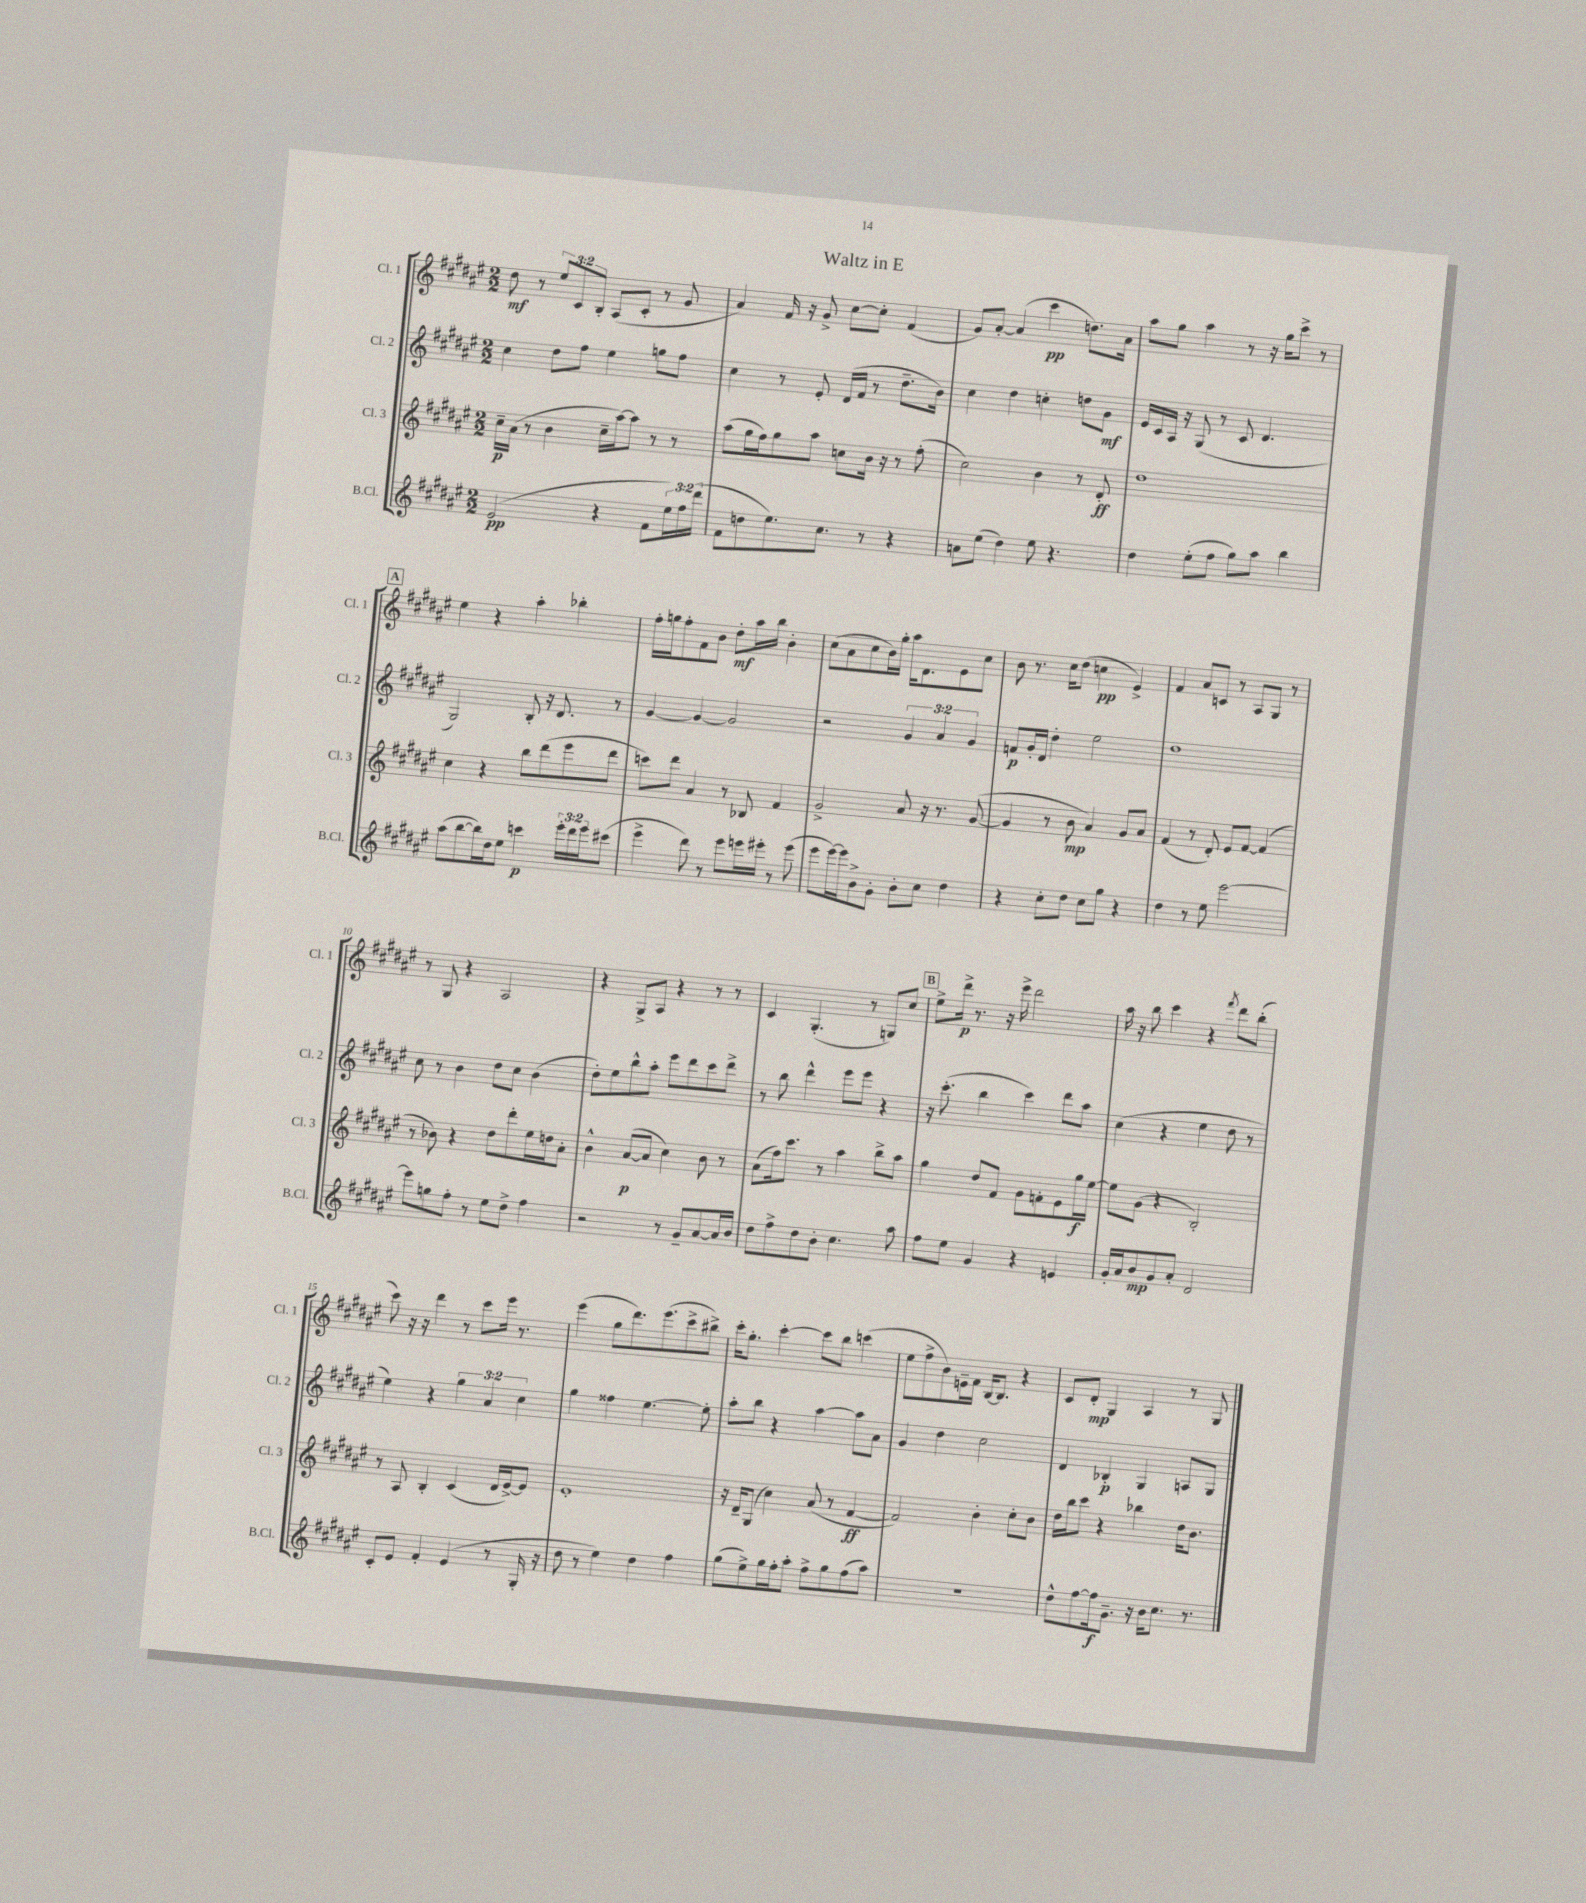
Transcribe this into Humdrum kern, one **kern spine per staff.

**kern	**dynam	**kern	**dynam	**kern	**dynam	**kern	**dynam
*part4	*part4	*part3	*part3	*part2	*part2	*part1	*part1
*staff4	*staff4	*staff3	*staff3	*staff2	*staff2	*staff1	*staff1
*I"B.Cl.	*	*I"Cl. 3	*	*I"Cl. 2	*	*I"Cl. 1	*
*I'B.Cl.	*	*I'Cl. 3	*	*I'Cl. 2	*	*I'Cl. 1	*
*clefG2	*	*clefG2	*	*clefG2	*	*clefG2	*
*k[f#c#g#d#a#e#]	*	*k[f#c#g#d#a#e#]	*	*k[f#c#g#d#a#e#]	*	*k[f#c#g#d#a#e#]	*
*M2/2	*	*M2/2	*	*M2/2	*	*M2/2	*
=1	=1	=1	=1	=1	=1	=1	=1
(2e#/	pp	16cc#~\LL	p	4cc#\	.	8dd#\	mf
.	.	(16a#\JJ	.	.	.	.	.
.	.	8r	.	.	.	8r	.
.	.	4b\	.	8dd#\L	.	12ee#/L	.
.	.	.	.	.	.	12c#/	.
.	.	.	.	8ff#\J	.	.	.
.	.	.	.	.	.	12B'/J	.
4r	.	16cc#~\LL	.	4ee#\	.	(8A#/L	.
.	.	[16aa#\J)	.	.	.	.	.
.	.	8aa#\J]	.	.	.	8c#'/J	.
8f#\L	.	8r	.	8ggn\L	.	8r	.
24ee#\L)	.	8r	.	8ff#\J	.	8g#/	.
24ff#\	.	.	.	.	.	.	.
(24ddd#\JJ	.	.	.	.	.	.	.
=2	=2	=2	=2	=2	=2	=2	=2
8f#\L	.	(8aa#\L	.	4cc#\	.	4a#/)	.
8ddn\	.	16gg#\L	.	.	.	.	.
.	.	16ff#\J)	.	.	.	.	.
8.ee#\)	.	8gg#\	.	8r	.	16f#/	.
.	.	.	.	.	.	16r	.
.	.	8aa#\J	.	8e#'/	.	8g#^/	.
8.cc#\J	.	.	.	.	.	.	.
.	.	8ccn\L	.	(16d#/LL	.	[8cc#\L	.
.	.	.	.	16f#/JJ	.	.	.
8r	.	16b\Jk	.	8r	.	8cc#'\J]	.
.	.	16r	.	.	.	.	.
4r	.	8r	.	8.dd#~\L	.	(4f#/	.
.	.	(8ff#'\	.	.	.	.	.
.	.	.	.	16b\Jk)	.	.	.
=3	=3	=3	=3	=3	=3	=3	=3
8an\L	.	2cc#\)	.	4cc#\	.	8g#/L)	.
(8ee#\J	.	.	.	.	.	[8a#'/J	.
4dd#\)	.	.	.	4dd#\	.	(4a#/]	.
8ee#\	.	4b\	.	4ccn'\	.	4ccc#\	pp
4.r	.	.	.	.	.	.	.
.	.	8r	.	8ddn\L	.	8.ddn\L)	.
.	.	8d#'/	ff	8g#\J	mf	.	.
.	.	.	.	.	.	16a#\Jk	.
=4	=4	=4	=4	=4	=4	=4	=4
4dd#\	.	1dd#	.	16e#/LL	.	8aa#\L	.
.	.	.	.	16c#/	.	.	.
.	.	.	.	16A#/JJ	.	8gg#\J	.
.	.	.	.	16r	.	.	.
(8ee#'\L	.	.	.	(8G#/	.	4aa#\	.
8ff#\J	.	.	.	8r	.	.	.
8gg#\L)	.	.	.	8c#/	.	8r	.
8aa#\J	.	.	.	4.d#/	.	16r	.
.	.	.	.	.	.	16gg#\KL	.
4bb\	.	.	.	.	.	8ccc#^\J	.
.	.	.	.	.	.	8r	.
!!LO:LB:g=z
!!LO:REH:place=s1:t=A
=5	=5	=5	=5	=5	=5	=5	=5
(8aa#\L	.	4cc#\	.	2G#/)	.	4ee#\	.
[8bb\	.	.	.	.	.	.	.
16bb\L])	.	4r	.	.	.	4r	.
16dd#\J	.	.	.	.	.	.	.
8ee#\J	.	.	.	.	.	.	.
4cccn\	p	8bb\L	.	8B'/	.	4aa#'\	.
.	.	(8ddd#\	.	16r	.	.	.
.	.	.	.	8.d#/	.	.	.
24eee#'\LL	.	8eee#\	.	.	.	4bb-X'\	.
24ddd#\	.	.	.	.	.	.	.
24eee#\J	.	.	.	.	.	.	.
(8ccc#X\J	.	8ddd#\J	.	8r	.	.	.
=6	=6	=6	=6	=6	=6	=6	=6
4eee#^\	.	8cccn\L)	.	[4g#/	.	16ff#'\LL	.
.	.	.	.	.	.	16ggn\J	.
.	.	8ddd#\J	.	.	.	8ff#'\	.
8ddd#\)	.	4a#/	.	4g#/_	.	8f#\	.
8r	.	.	.	.	.	8b\J	.
8eee#\L	.	8r	.	2g#/]	.	8dd#'\L	mf
16eeen\L	.	8B-X/	.	.	.	16aa#\L	.
16eee#X'\JJ	.	.	.	.	.	16bb\JJ	.
8r	.	4f#/	.	.	.	4b'\	.
(8eee#\	.	.	.	.	.	.	.
=7	=7	=7	=7	=7	=7	=7	=7
8eee#\L	.	2g#^/	.	2r	.	(8cc#\L	.
[16eee#\L)	.	.	.	.	.	8a#\	.
16eee#\J]	.	.	.	.	.	.	.
8b^\	.	.	.	.	.	8cc#\	.
8g#'\J	.	.	.	.	.	16b\L)	.
.	.	.	.	.	.	16gg#'\JJ	.
8b'\L	.	8a#/	.	6g#/	.	16aa#\KL	.
.	.	.	.	.	.	8.d#\	.
8cc#\J	.	16r	.	.	.	.	.
.	.	.	.	6a#/	.	.	.
.	.	8.r	.	.	.	.	.
4dd#\	.	.	.	.	.	8e#\	.
.	.	.	.	6g#/	.	.	.
.	.	([8g#/	.	.	.	8cc#\J	.
=8	=8	=8	=8	=8	=8	=8	=8
4r	.	4g#/]	.	8fn/L	p	8b\	.
.	.	.	.	16g#'/L	.	8.r	.
.	.	.	.	16d#/JJ	.	.	.
8cc#'\L	.	8r	.	4dd#'\	.	.	.
.	.	.	.	.	.	16cc#\KL	.
8dd#\J	.	8b\	mp	.	.	(8dd#\J	.
8cc#\L	.	4a#/)	.	2ee#\	.	4ccn\	pp
8gg#\J	.	.	.	.	.	.	.
4r	.	8g#/L	.	.	.	4e#^/)	.
.	.	8a#/J	.	.	.	.	.
=9	=9	=9	=9	=9	=9	=9	=9
4dd#\	.	(4f#/	.	1dd#	.	4f#/	.
8r	.	8r	.	.	.	8a#/L	.
8ee#\	.	8d#'/)	.	.	.	8cn/J	.
[2eee#\	.	8e#/L	.	.	.	8r	.
.	.	[8f#/J	.	.	.	8A#/L	.
.	.	(4f#/]	.	.	.	8G#/J	.
.	.	.	.	.	.	8r	.
!!LO:LB:g=z
=10	=10	=10	=10	=10	=10	=10	=10
8eee#\L]	.	8r	.	8cc#\	.	8r	.
8ggn\	.	8b-X\)	.	8r	.	8G#/	.
8ff#'\J	.	4r	.	4b\	.	4r	.
8r	.	.	.	.	.	.	.
8ee#\L	.	8dd#\L	.	8dd#\L	.	2A#/	.
8dd#^\J	.	8ddd#'\	.	8cc#\J	.	.	.
4ff#\	.	16ee#\L	.	(4b\	.	.	.
.	.	16ddn\J	.	.	.	.	.
.	.	8a#'\J	.	.	.	.	.
=11	=11	=11	=11	=11	=11	=11	=11
2r	.	4b^^\	.	8dd#'\L)	.	4r	.
.	.	.	.	8ee#\	.	.	.
.	.	([8a#/L	p	8bb^^\	.	8G#^/L	.
.	.	8a#/J]	.	8aa#'\J	.	8A#/J	.
8r	.	4cc#\)	.	8eee#\L	.	4r	.
8g#~/L	.	.	.	8ddd#\	.	.	.
[8a#/	.	8b\	.	8ccc#\	.	8r	.
16a#/L]	.	8r	.	8ddd#^\J	.	8r	.
16b/JJ	.	.	.	.	.	.	.
=12	=12	=12	=12	=12	=12	=12	=12
8dd#\L	.	(8a#\L	.	8r	.	4c#/	.
8ff#^\	.	16ff#\k)	.	8bb\	.	.	.
.	.	8.ccc#\J	.	.	.	.	.
8dd#\	.	.	.	4ddd#^^\	.	(4.G#'/	.
8b'\J	.	8r	.	.	.	.	.
4.cc#\	.	4aa#\	.	8eee#\L	.	.	.
.	.	.	.	8eee#\J	.	8r	.
.	.	8bb^\L	.	4r	.	8Gn/L)	.
8aa#\	.	8aa#\J	.	.	.	8cc#/J	.
!!LO:REH:place=s1:t=B
=13	=13	=13	=13	=13	=13	=13	=13
8ff#\L	.	4gg#\	.	16r	.	8ee#^\L	.
.	.	.	.	(8.ccc#'\	.	.	.
8ee#\J	.	.	.	.	.	16ddd#^\Jk	p
.	.	.	.	.	.	8.r	.
4g#/	.	8dd#/L	.	4bb\	.	.	.
.	.	8f#/J	.	.	.	16r	.
.	.	.	.	.	.	16eee#^\	.
4r	.	8g#\L	.	4ccc#\)	.	2ddd#\	.
.	.	8fn'\	.	.	.	.	.
4en/	.	8e#\	.	8ddd#\L	.	.	.
.	.	16gg#\L	f	8aa#\J	.	.	.
.	.	[16ee#\JJ	.	.	.	.	.
=14	=14	=14	=14	=14	=14	=14	=14
16g#'/LL	.	8ee#\L]	.	(4cc#\	.	16aa#\	.
16a#/J	.	.	.	.	.	16r	.
8b/	mp	(8g#\J	.	.	.	8bb\	.
8g#/	.	4r	.	4r	.	4ccc#\	.
8a#'/J	.	.	.	.	.	.	.
2d#/	.	2B'/)	.	4ee#\	.	4r	.
.	.	.	.	.	.	8qfff#/	.
.	.	.	.	8dd#\	.	8ddd#\L	.
.	.	.	.	8r	.	(8bb'\J	.
!!LO:LB:g=z
=15	=15	=15	=15	=15	=15	=15	=15
8c#'/L	.	8r	.	4ee#\)	.	8ccc#\)	.
8e#/J	.	8A#/	.	.	.	16r	.
.	.	.	.	.	.	16r	.
4f#'/	.	4B'/	.	4r	.	4ddd#\	.
(4e#/	.	(4c#/	.	6gg#\	.	8r	.
.	.	.	.	.	.	8ccc#\L	.
.	.	.	.	6a#/	.	.	.
8r	.	16d#/LL	.	.	.	16eee#\Jk	.
.	.	[16e#^/J)	.	.	.	8.r	.
.	.	.	.	6cc#\	.	.	.
16G#'/	.	8e#/J]	.	.	.	.	.
16r	.	.	.	.	.	.	.
=16	=16	=16	=16	=16	=16	=16	=16
8dd#\	.	1e#'	.	4gg#\	.	(4eee#\	.
8r	.	.	.	.	.	.	.
4ee#\)	.	.	.	4ff##X\	.	8gg#\L	.
.	.	.	.	.	.	8.ddd#\)	.
4dd#\	.	.	.	[4.ee#\	.	.	.
.	.	.	.	.	.	(8.eee#\	.
4ff#\	.	.	.	.	.	8ccc#^\	.
.	.	.	.	8ee#'\]	.	8bb#X^\J)	.
=17	=17	=17	=17	=17	=17	=17	=17
(8gg#\L	.	16r	.	8aa#'\L	.	16ccc#'\KL	.
.	.	16d#~/KL	.	.	.	8.gg#'\J	.
8ee#^\)	.	(8G#/J	.	8bb\J	.	.	.
16gg#\L	.	4cc#\)	.	4r	.	[4ccc#'\	.
16ff#'\J	.	.	.	.	.	.	.
8aa#'\J	.	.	.	.	.	.	.
8ff#^\L	.	(8a#/	.	[4aa#\	.	8ccc#\L]	.
8gg#\	.	8r	.	.	.	8bb\J	.
(8ff#\	.	[4f#/	ff	8aa#\L]	.	(4cccn\	.
8aa#\J)	.	.	.	8a#\J	.	.	.
=18	=18	=18	=18	=18	=18	=18	=18
1r	.	2f#/])	.	4g#/	.	8ee#\L	.
.	.	.	.	.	.	8ff#^\	.
.	.	.	.	4dd#\	.	8b\)	.
.	.	.	.	.	.	16en~\L	.
.	.	.	.	.	.	16f#\JJ	.
.	.	4b'\	.	2cc#\	.	[16B/KL	.
.	.	.	.	.	.	8.B/J]	.
.	.	8cc#'\L	.	.	.	4r	.
.	.	8b\J	.	.	.	.	.
=19	=19	=19	=19	=19	=19	=19	=19
8dd#^^\L	.	16dd#\LL	.	4d#/	.	8c#/L	.
.	.	16bb\J	.	.	.	.	.
[8ff#\	.	8ccc#\J	.	.	.	8d#'/J	mp
16ff#\k]	f	4r	.	4B-X'/	p	4G#/	.
8.g#~\J	.	.	.	.	.	.	.
16r	.	4bb-X\	.	4G#/	.	4A#/	.
16b\KL	.	.	.	.	.	.	.
8.cc#\J	.	.	.	.	.	.	.
.	.	16dd#\KL	.	8An/L	.	8r	.
8.r	.	8.b\J	.	.	.	.	.
.	.	.	.	8G#/J	.	8G#/	.
==	==	==	==	==	==	==	==
*-	*-	*-	*-	*-	*-	*-	*-
